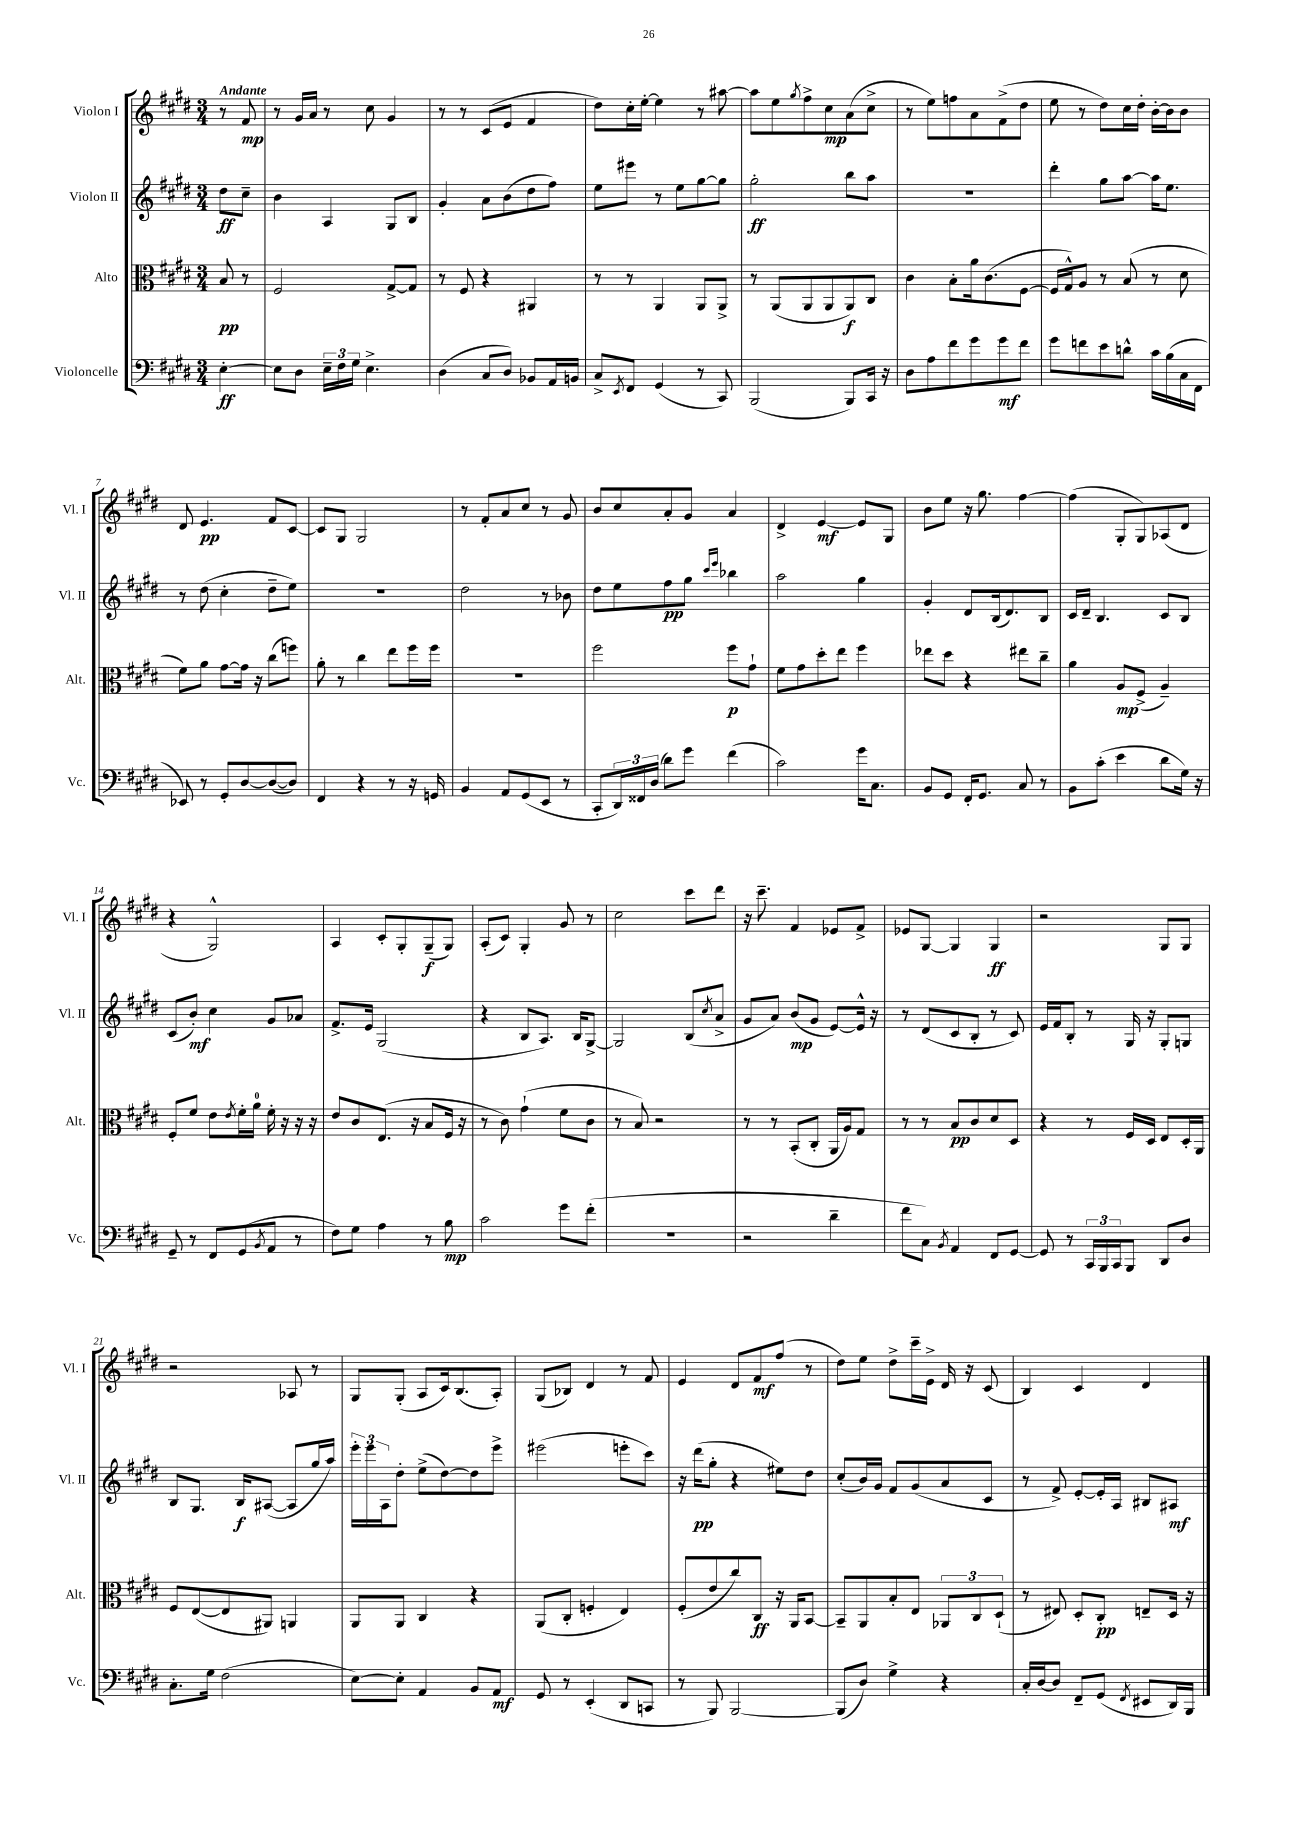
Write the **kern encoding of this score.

**kern	**dynam	**kern	**dynam	**kern	**dynam	**kern	**dynam
*part4	*part4	*part3	*part3	*part2	*part2	*part1	*part1
*staff4	*staff4	*staff3	*staff3	*staff2	*staff2	*staff1	*staff1
*I"Violoncelle	*	*I"Alto	*	*I"Violon II	*	*I"Violon I	*
*I'Vc.	*	*I'Alt.	*	*I'Vl. II	*	*I'Vl. I	*
*clefF4	*	*clefC3	*	*clefG2	*	*clefG2	*
*k[f#c#g#d#]	*	*k[f#c#g#d#]	*	*k[f#c#g#d#]	*	*k[f#c#g#d#]	*
*M3/4	*	*M3/4	*	*M3/4	*	*M3/4	*
=	=	=	=	=	=	=	=
!	!	!	!	!	!	!LO:TX:a:B:t=Andante	!
[4E'\	ff	8B/	pp	8dd#\L	ff	8r	.
.	.	8r	.	8cc#~\J	.	8f#/	mp
=1	=1	=1	=1	=1	=1	=1	=1
8E\L]	.	2F#/	.	4b\	.	8r	.
8D#\J	.	.	.	.	.	16g#/LL	.
.	.	.	.	.	.	16a/JJ	.
24E~\LL	.	.	.	4A/	.	8r	.
24F#\	.	.	.	.	.	.	.
24G#\JJ	.	.	.	.	.	.	.
4.E^\	.	.	.	.	.	8cc#\	.
.	.	[8G#^/L	.	8G#/L	.	4g#/	.
.	.	8G#/J]	.	8B/J	.	.	.
=2	=2	=2	=2	=2	=2	=2	=2
(4D#\	.	8r	.	4g#'/	.	8r	.
.	.	8F#/	.	.	.	8r	.
8C#/L	.	4r	.	8a\L	.	(8c#/L	.
8D#/J)	.	.	.	(8b\	.	8e/J	.
8BB-X/L	.	4AA#X/	.	8dd#\	.	4f#/	.
16AA/L	.	.	.	8ff#\J)	.	.	.
16BBn/JJ	.	.	.	.	.	.	.
=3	=3	=3	=3	=3	=3	=3	=3
8C#^/L	.	8r	.	8ee\L	.	8dd#\L)	.
8qEE/	.	.	.	.	.	.	.
8FF#/J	.	8r	.	8eee#X\J	.	16cc#'\L	.
.	.	.	.	.	.	[16ee'\JJ	.
(4GG#/	.	4AA/	.	8r	.	4ee\]	.
.	.	.	.	8ee\L	.	.	.
8r	.	8AA/L	.	[8gg#\	.	8r	.
8CC#/)	.	8AA^/J	.	8gg#\J]	.	[8aa#X\	.
=4	=4	=4	=4	=4	=4	=4	=4
(2BBB/	.	8r	.	2gg#'\	ff	8aa#\L]	.
.	.	(8AA/L	.	.	.	8ee\	.
.	.	.	.	.	.	8qgg#/	.
.	.	8AA/	.	.	.	8ff#^\	.
.	.	8AA/	.	.	.	8cc#\	mp
8BBB/L)	.	8AA/)	f	8bb\L	.	(8a\	.
16CC#/Jk	.	8C#/J	.	8aa\J	.	8cc#^\J	.
16r	.	.	.	.	.	.	.
=5	=5	=5	=5	=5	=5	=5	=5
8D#\L	.	4c#\	.	2.r	.	8r	.
8A\	.	.	.	.	.	8ee\L)	.
8f#\	.	8B'\L	.	.	.	8ffn\	.
8g#\	.	16a\k	.	.	.	8a\	.
.	.	(8.c#\	.	.	.	.	.
8g#\	mf	.	.	.	.	(8f#^\	.
8f#\J	.	[8F#\J	.	.	.	8dd#\J	.
=6	=6	=6	=6	=6	=6	=6	=6
8g#\L	.	16F#/LL]	.	4ddd#'\	.	8ee\	.
.	.	16G#^^/J)	.	.	.	.	.
8fn\	.	8A/J	.	.	.	8r	.
8e\	.	8r	.	8gg#\L	.	8dd#\L)	.
8dn^^\J	.	(8B/	.	[8aa\J	.	16cc#\L	.
.	.	.	.	.	.	16dd#'\JJ	.
16c#\LL	.	8r	.	16aa\KL]	.	[16b'\LL	.
(16B\	.	.	.	8.ee\J	.	16b\J]	.
16C#\	.	8d#\	.	.	.	8b\J	.
16FF#\JJ	.	.	.	.	.	.	.
!!LO:LB:g=z
=7	=7	=7	=7	=7	=7	=7	=7
8EE-X/)	.	8f#\L)	.	8r	.	8d#/	.
8r	.	8a\J	.	(8dd#\	.	4.e/	pp
8GG#'/L	.	[8g#\L	.	4cc#'\	.	.	.
[8D#/	.	16g#\Jk]	.	.	.	.	.
.	.	16r	.	.	.	.	.
(8D#/_	.	(8cc#\L	.	8dd#~\L	.	8f#/L	.
8D#/J])	.	8ffn\J)	.	8ee\J)	.	[8c#/J	.
=8	=8	=8	=8	=8	=8	=8	=8
4FF#/	.	8a'\	.	2.r	.	8c#/L]	.
.	.	8r	.	.	.	8G#/J	.
4r	.	4cc#\	.	.	.	2G#/	.
8r	.	8ee\L	.	.	.	.	.
16r	.	16ff#\L	.	.	.	.	.
16GGn/	.	16ff#\JJ	.	.	.	.	.
=9	=9	=9	=9	=9	=9	=9	=9
4BB/	.	2.r	.	2dd#\	.	8r	.
.	.	.	.	.	.	8f#'/L	.
8AA/L	.	.	.	.	.	8a/	.
(8GG#/	.	.	.	.	.	8cc#/J	.
8EE/J	.	.	.	8r	.	8r	.
8r	.	.	.	8b-X\	.	8g#/	.
=10	=10	=10	=10	=10	=10	=10	=10
8CC#'/L	.	2ff#\	.	8dd#\L	.	8b/L	.
24DD#/L)	.	.	.	8ee\	.	8cc#/	.
24FF##X/	.	.	.	.	.	.	.
(24D#/JJ	.	.	.	.	.	.	.
8d#\L)	.	.	.	8ff#\	pp	8a'/	.
8g#\J	.	.	.	8gg#\J	.	8g#/J	.
.	.	.	.	16qqccc#/LL	.	.	.
.	.	.	.	16qqeee/JJ	.	.	.
(4f#\	.	8ff#\L	p	4bb-X\	.	4a/	.
.	.	8g#`\J	.	.	.	.	.
=11	=11	=11	=11	=11	=11	=11	=11
2c#\)	.	8f#\L	.	2aa\	.	4d#^/	.
.	.	8g#\	.	.	.	.	.
.	.	8dd#'\	.	.	.	[4e/	mf
.	.	8ee\J	.	.	.	.	.
16g#\KL	.	4ff#\	.	4gg#\	.	8e/L]	.
8.C#\J	.	.	.	.	.	.	.
.	.	.	.	.	.	8G#/J	.
=12	=12	=12	=12	=12	=12	=12	=12
8BB/L	.	8ee-X\L	.	4g#'/	.	8b\L	.
8GG#/J	.	8dd#\J	.	.	.	8ee\J	.
16FF#'/KL	.	4r	.	8d#/L	.	16r	.
8.GG#/J	.	.	.	.	.	8.gg#\	.
.	.	.	.	(16B/k	.	.	.
.	.	.	.	8.d#/)	.	.	.
8C#/	.	8ee#X\L	.	.	.	[4ff#\	.
8r	.	8cc#~\J	.	8B/J	.	.	.
=13	=13	=13	=13	=13	=13	=13	=13
8BB\L	.	4a\	.	16c#/LL	.	(4ff#\]	.
.	.	.	.	16d#~/JJ	.	.	.
(8c#'\J	.	.	.	4.B/	.	.	.
4e\	.	8A/L	mp	.	.	8G#'/L	.
.	.	(8F#^/J	.	.	.	8G#/)	.
8d#\L	.	4A~/)	.	8c#/L	.	(8A-X/	.
16G#\Jk)	.	.	.	8B/J	.	8d#/J	.
16r	.	.	.	.	.	.	.
!!LO:LB:g=z
=14	=14	=14	=14	=14	=14	=14	=14
8GG#~/	.	8F#'/L	.	(8c#/L	.	4r	.
8r	.	8f#/J	.	8b'/J)	mf	.	.
8FF#/L	.	8e\L	.	4cc#\	.	2G#^^/)	.
.	.	8qe/	.	.	.	.	.
(8GG#/	.	16f#'\L	.	.	.	.	.
.	.	16a\JJ	.	.	.	.	.
8qBB/	.	.	.	.	.	.	.
8AA/J	.	16f#'\	.	8g#/L	.	.	.
.	.	16r	.	.	.	.	.
8r	.	16r	.	8a-X/J	.	.	.
.	.	16r	.	.	.	.	.
=15	=15	=15	=15	=15	=15	=15	=15
8F#\L)	.	8e/L	.	8.f#^/L	.	4A/	.
8G#\J	.	8c#/	.	.	.	.	.
.	.	.	.	16e/Jk	.	.	.
4A\	.	(8.E/J	.	(2G#/	.	8c#'/L	.
.	.	.	.	.	.	8G#'/	.
.	.	16r	.	.	.	.	.
8r	.	8B/L	.	.	.	(8G#~/	f
8B\	mp	16F#/Jk	.	.	.	8G#/J)	.
.	.	16r	.	.	.	.	.
=16	=16	=16	=16	=16	=16	=16	=16
2c#\	.	8r	.	4r	.	(8A'/L	.
.	.	8c#\)	.	.	.	8c#/J)	.
.	.	(4g#`\	.	8B/L	.	4G#'/	.
.	.	.	.	8.A/J)	.	.	.
8g#\L	.	8f#\L	.	.	.	8g#/	.
.	.	.	.	16B/KL	.	.	.
(8f#'\J	.	8c#\J	.	[8G#^/J	.	8r	.
=17	=17	=17	=17	=17	=17	=17	=17
2.r	.	8r	.	2G#/]	.	2cc#\	.
.	.	8B/)	.	.	.	.	.
.	.	2r	.	.	.	.	.
.	.	.	.	(8B/L	.	8ccc#\L	.
.	.	.	.	8qcc#/	.	.	.
.	.	.	.	8a^/J	.	8ddd#\J	.
=18	=18	=18	=18	=18	=18	=18	=18
2r	.	8r	.	8g#/L	.	16r	.
.	.	.	.	.	.	8.ccc#~\	.
.	.	8r	.	8a/J)	.	.	.
.	.	(8BB'/L	.	(8b/L	mp	4f#/	.
.	.	8C#'/J	.	8g#/J	.	.	.
4d#~\	.	16AA/LL	.	[8e/L)	.	8e-X/L	.
.	.	16A/J)	.	.	.	.	.
.	.	8G#/J	.	16e^^/Jk]	.	8f#^/J	.
.	.	.	.	16r	.	.	.
=19	=19	=19	=19	=19	=19	=19	=19
8f#\L	.	8r	.	8r	.	8e-X/L	.
8C#\J)	.	8r	.	(8d#/L	.	[8G#/J	.
8qBB/	.	.	.	.	.	.	.
4AA/	.	8B/L	pp	8c#/	.	4G#/]	.
.	.	8c#/	.	8B'/J	.	.	.
8FF#/L	.	8d#/	.	8r	.	4G#/	ff
[8GG#/J	.	8D#/J	.	8c#/)	.	.	.
=20	=20	=20	=20	=20	=20	=20	=20
8GG#/]	.	4r	.	16e/LL	.	2r	.
.	.	.	.	16f#/J	.	.	.
8r	.	.	.	8B'/J	.	.	.
24CC#/LL	.	8r	.	8r	.	.	.
24BBB/	.	.	.	.	.	.	.
24CC#/J	.	.	.	.	.	.	.
8BBB/J	.	16F#/LL	.	16G#/	.	.	.
.	.	16D#/JJ	.	16r	.	.	.
8DD#/L	.	8E/L	.	8G#'/L	.	8G#/L	.
8D#/J	.	16D#'/L	.	8Gn/J	.	8G#/J	.
.	.	16AA/JJ	.	.	.	.	.
!!LO:LB:g=z
=21	=21	=21	=21	=21	=21	=21	=21
8.C#'\L	.	8F#/L	.	8B/L	.	2r	.
.	.	([8E/	.	8.G#/J	.	.	.
16G#\Jk	.	.	.	.	.	.	.
(2F#\	.	8E/]	.	.	.	.	.
.	.	.	.	16B/KL	f	.	.
.	.	8AA#X/J)	.	([8A#X/J	.	.	.
.	.	4AAn/	.	8A#/L]	.	8A-X/	.
.	.	.	.	16gg#/L	.	8r	.
.	.	.	.	16aa/JJ)	.	.	.
=22	=22	=22	=22	=22	=22	=22	=22
[8E\L)	.	8AA/L	.	24eee'\LL	.	8G#/L	.
.	.	.	.	24eee\	.	.	.
.	.	.	.	24A\J	.	.	.
8E'\J]	.	8AA/J	.	8dd#'\J	.	(8G#'/J	.
4AA/	.	4C#/	.	(8ee^\L	.	8A/L	.
.	.	.	.	[8dd#\)	.	16c#/k)	.
.	.	.	.	.	.	(8.B/	.
8BB/L	.	4r	.	8dd#\]	.	.	.
8AA/J	mf	.	.	8eee^\J	.	8A'/J)	.
=23	=23	=23	=23	=23	=23	=23	=23
8GG#/	.	(8AA/L	.	(2eee#X\	.	(8G#/L	.
8r	.	8C#'/J	.	.	.	8B-X/J)	.
(4EE'/	.	4Fn'/	.	.	.	4d#/	.
8DD#/L	.	4E/)	.	8eeen'\L	.	8r	.
8CCn/J	.	.	.	8ccc#\J)	.	8f#/	.
=24	=24	=24	=24	=24	=24	=24	=24
8r	.	(8F#'/L	.	16r	.	4e/	.
.	.	.	.	(16ddd#\KL	pp	.	.
8BBB/)	.	8e/	.	8gg#'\J	.	.	.
[2BBB/	.	8cc#/)	.	4r	.	8d#/L	.
.	.	8C#/J	ff	.	.	8f#/	mf
.	.	16r	.	8ee#X\L)	.	(8ff#/J	.
.	.	16AA/KL	.	.	.	.	.
.	.	[8BB/J	.	8dd#\J	.	8r	.
=25	=25	=25	=25	=25	=25	=25	=25
(8BBB/L]	.	8BB~/L]	.	(8cc#'/L	.	8dd#\L)	.
8D#/J)	.	8AA/	.	16b/L)	.	8ee\J	.
.	.	.	.	16g#/JJ	.	.	.
4G#^\	.	8B'/	.	8f#/L	.	8dd#^\L	.
.	.	8E/J	.	(8g#/	.	16ccc#~\L	.
.	.	.	.	.	.	16e^\JJ	.
4r	.	12AA-X/L	.	8a/	.	16d#/	.
.	.	.	.	.	.	16r	.
.	.	12C#/	.	.	.	.	.
.	.	.	.	8c#/J	.	(8c#/	.
.	.	(12D#`/J	.	.	.	.	.
=26	=26	=26	=26	=26	=26	=26	=26
16C#'/LL	.	8r	.	8r	.	4B/)	.
[16D#/J	.	.	.	.	.	.	.
8D#/J]	.	8E#X/)	.	8f#^/)	.	.	.
8FF#~/L	.	8D#'/L	.	[8e'/L	.	4c#/	.
(8GG#/J	.	8C#'/J	pp	16e'/L]	.	.	.
.	.	.	.	16A/JJ	.	.	.
8qFF#/	.	.	.	.	.	.	.
8EE#X/L	.	8En~/L	.	8B#X/L	.	4d#/	.
16DD#/L)	.	16D#/Jk	.	8A#X/J	mf	.	.
16BBB/JJ	.	16r	.	.	.	.	.
==	==	==	==	==	==	==	==
*-	*-	*-	*-	*-	*-	*-	*-
